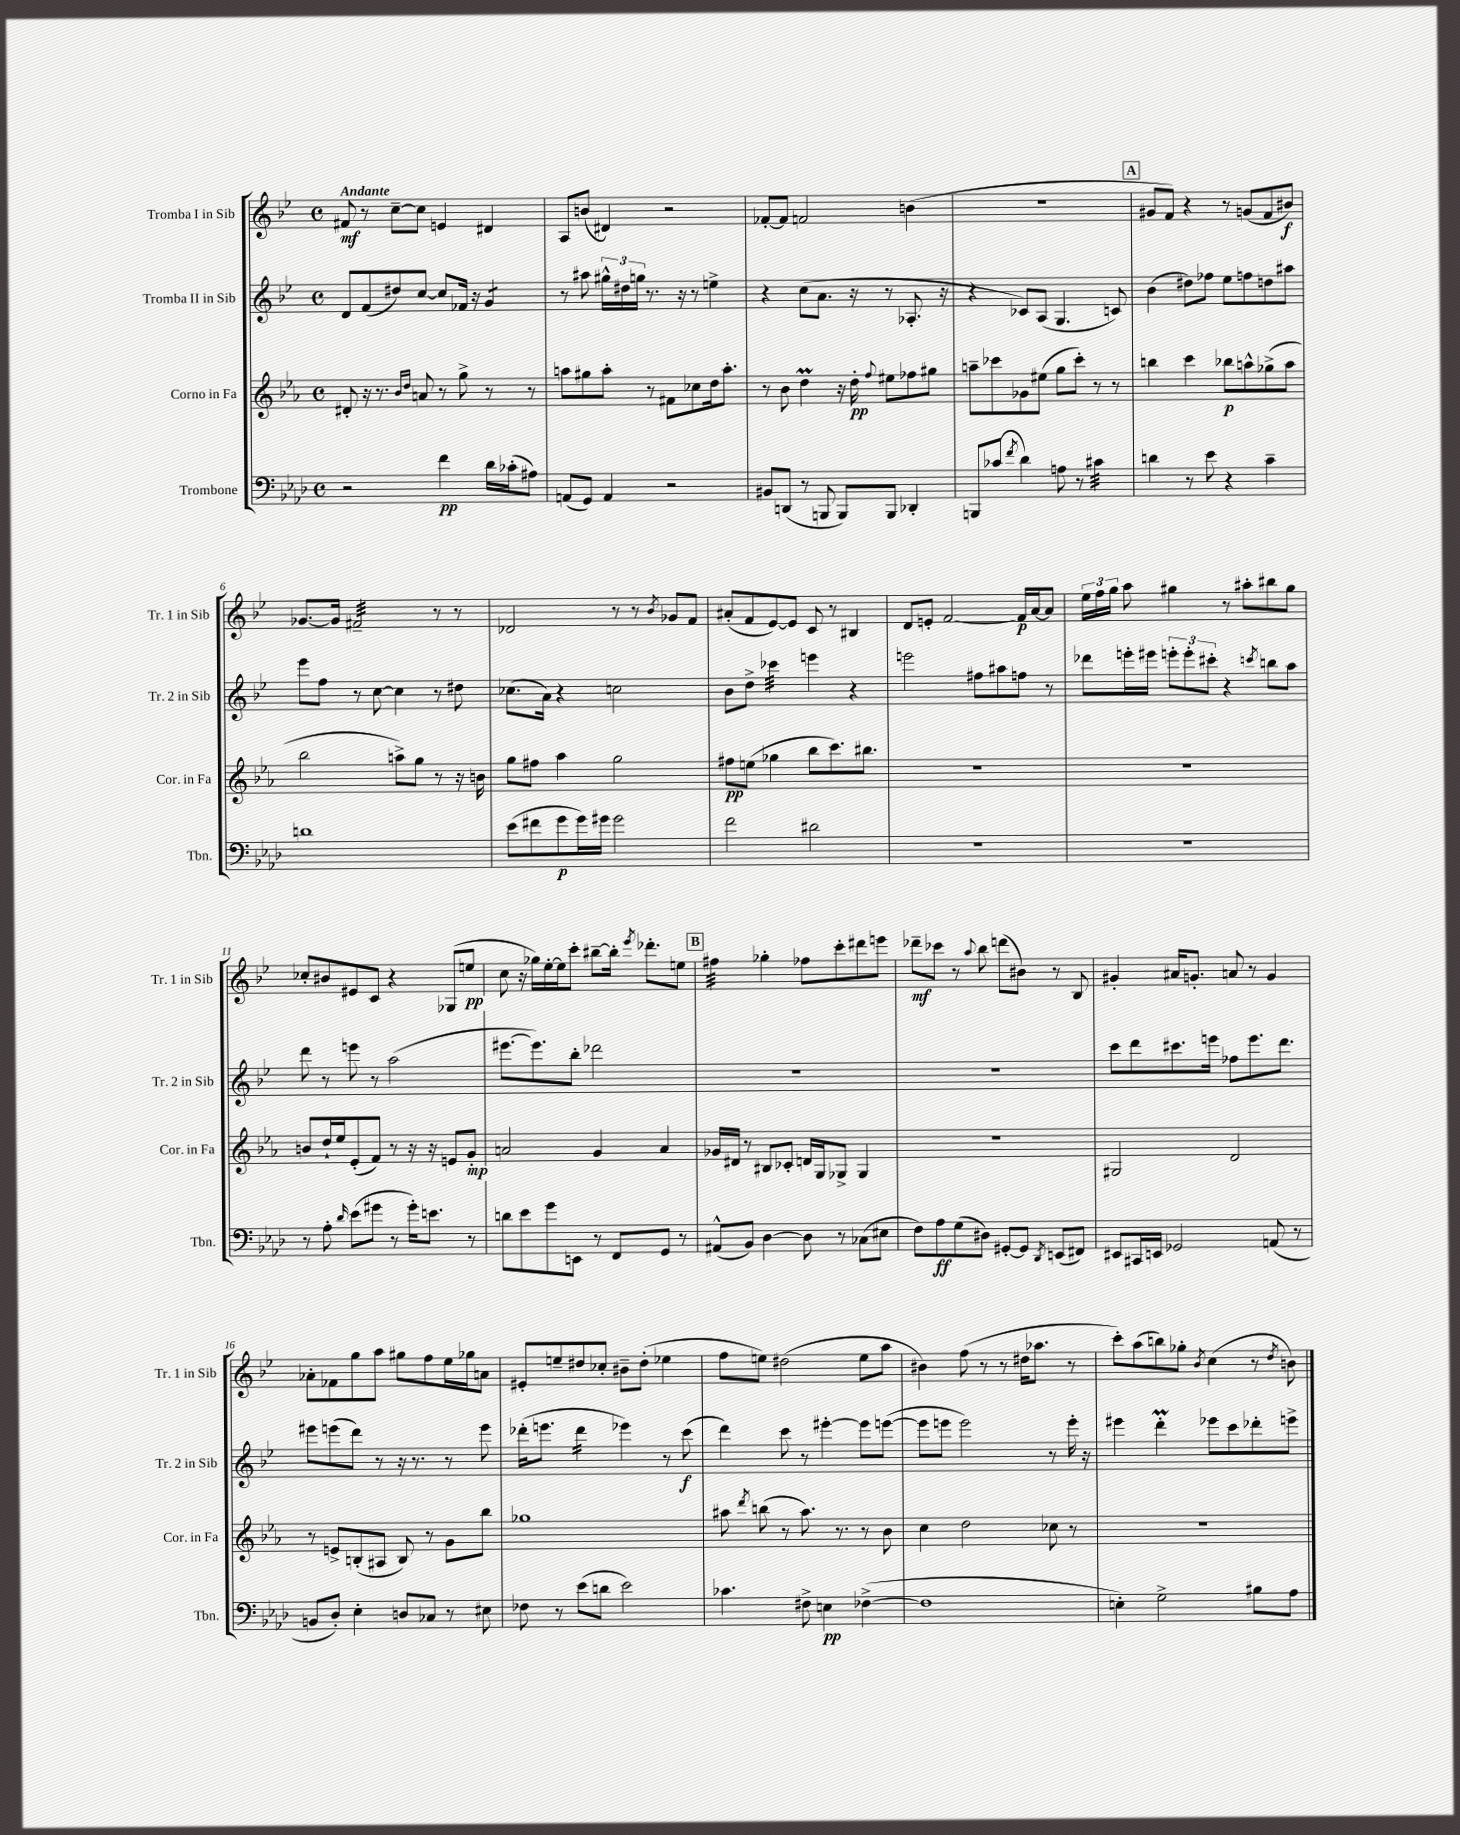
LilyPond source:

<<
\new StaffGroup <<
\new Staff = "s0" \with { instrumentName = "Tromba I in Sib" shortInstrumentName = "Tr. 1 in Sib" } {
    \clef treble \key bes \major \defaultTimeSignature \time 4/4 \tempo "Andante"
    \autoBeamOff fis'8\mf r8 c''8[~-- c''8] e'4 dis'4 |
    a8[ b'8]( dis'4) r2 |
    fes'8[~-. fes'8] f'2 b'4( |
    R1 |
    \mark \markup { \box "A" } gis'8[ f'8]) r4 r8 g'8[( f'8 bis'8]\f) |
    ges'8.[~ ges'16] fis'2:32-- r8 r8 |
    des'2 r8 r8 \acciaccatura { bes'8 } ges'8[ f'8] |
    ais'8[-.( f'8 ees'8~) ees'8] c'8 r8 bis4 |
    d'8[ e'8]-. f'2~ f'16[\p a'16~ a'8] |
    \tuplet 3/2 { ees''16[ f''16 g''16] } a''8 gis''4 r8 ais''8[-. bis''8 gis''8] |
    ces''8[-. bis'8 eis'8 c'8] r4 ges8[( e''8]\pp |
    c''8 r16 ges''16[) ees''16~-. ees''16 c'''8]-. bis''8[~-- bis''16]-. \acciaccatura { ees'''8 } des'''8.[-. e''8] |
    \mark \markup { \box "B" } fis''4:32 ges''4-. fes''8[ c'''8-. dis'''8 e'''8] |
    des'''8[--\mf ces'''8] r8 \appoggiatura { a''8 } bes''8 d'''8[( bis'8]) r8 bes8 |
    gis'4-. ais'16[ g'8.]-. a'8 r8 g'4 |
    aes'8[-. fes'8 g''8 a''8] gis''8[ f''8 ees''16 ges''16 a'8] |
    eis'8[-. e''8-- dis''8 ces''8]-. bis'8[-- dis''8]-.( ees''4 |
    f''8[ e''8]) dis''2( e''8[ a''8] |
    bis'4) f''8( r8 r8 dis''16[ aes''8.] r8 |
    c'''8[-.) a''8( b''8) ges''8]-. \acciaccatura { bes'8 } c''4( r8 \acciaccatura { d''8 } b'8) \bar "|." |
}
\new Staff = "s1" \with { instrumentName = "Tromba II in Sib" shortInstrumentName = "Tr. 2 in Sib" } {
    \clef treble \key bes \major \defaultTimeSignature \time 4/4
    \autoBeamOff d'8[ f'8( dis''8) c''8]~ c''8[ fes'16] r16 g'4:8 |
    r8 ais''8 \tuplet 3/2 { gis''16[-^ dis''16 g''16] } r8. r16 r8 e''4-> |
    r4 c''8[( a'8.] r16 r8 aes8.-. r16 |
    r4 ces'8[) a8]( g4. c'8) |
    \mark \markup { \box "A" } bes'4( dis''8[) fes''8] ees''8[ f''8 d''8 ais''8] |
    ees'''8[ f''8] r8 c''8~ c''4 r8 dis''8 |
    ces''8.[( a'16]) r4 c''2 |
    bes'8[ d''8]-> ces'''4:32 e'''4 r4 |
    e'''2 fis''8[ ais''8 f''8] r8 |
    des'''8[ e'''16-. eis'''16] \tuplet 3/2 { e'''8[-. e'''8-. cis'''8]-. } r4 \acciaccatura { c'''8 } b''8[ a''8] |
    d'''8 r8 e'''8 r8 a''2( |
    eis'''8.[~ eis'''8.) bes''8]-. des'''2 |
    \mark \markup { \box "B" } R1 |
    R1 |
    c'''8[ d'''8 cis'''8. e'''16] fes''8[ e'''8. d'''8.] |
    eis'''8[ e'''8( d'''8]) r8 r16 r8. r8 e'''8 |
    des'''16[-.( e'''8.] des'''4:16 ees'''4) r8 c'''8\f( |
    d'''4) c'''8 r8 eis'''4~-. eis'''8[ e'''8]~( |
    e'''8[ e'''8] e'''2) r8 e'''16-. r16 |
    eis'''4 d'''4-.\prall ees'''8[ c'''8 des'''8-. e'''8]-> \bar "|." |
}
\new Staff = "s2" \with { instrumentName = "Corno in Fa" shortInstrumentName = "Cor. in Fa" } {
    \clef treble \key ees \major \defaultTimeSignature \time 4/4
    \autoBeamOff dis'8-. r16 r8. \grace { bes'16[ d''16] } a'8 r8 g''8-> r8 r8 |
    a''8[ gis''8 a''8]-. r8 fis'8[ ces''8 d''16 a''8.]-. |
    r8 bes'8 d''4\prall r16 d''16-.\pp \appoggiatura { f''8 } eis''8[ fes''8 gis''8] |
    a''8[-- ces'''8 ges'8 eis''8]( g''8[ ces'''8]-.) r8 r8 |
    \mark \markup { \box "A" } b''4 c'''4 bes''8[\p a''8-^ ges''8->( a''8] |
    bes''2 a''8[->) g''8] r8 r16 b'16 |
    g''8[ fis''8] aes''4 g''2 |
    fis''8[\pp e''8]( ges''4 bes''8[ c'''8.) bis''8.] |
    R1 |
    R1 |
    b'8[ d''16-! ees''16 ees'8-.( f'8]) r8 r16 r16 e'8[ g'8]-.\mp |
    a'2 g'4 a'4 |
    \mark \markup { \box "B" } ges'16[ dis'16] r8 bis8[ ces'8]-. d'16[ g16 ges8]-> ges4 |
    r1 |
    gis2 d'2 |
    r8 e'8[-> b8-.( ais8] b8) r8 g'8[ bes''8] |
    ges''1 |
    ais''8 \acciaccatura { d'''8 } b''8( r8 ais''8.) r8. r8 bes'8 |
    c''4 d''2 ces''8 r8 |
    R1 \bar "|." |
}
\new Staff = "s3" \with { instrumentName = "Trombone" shortInstrumentName = "Tbn." } {
    \clef bass \key aes \major \defaultTimeSignature \time 4/4
    \autoBeamOff r2 f'4\pp des'16[ ces'16-.( ais8]) |
    a,8[( g,8]) a,4 r2 |
    bis,8[ d,8]( r8 b,,8 b,,8[) b,,8] des,4-. |
    b,,8[ ces'8]( \acciaccatura { f'8 } des'4) a8 r8 cis'4:32 |
    \mark \markup { \box "A" } d'4 r8 ees'8 r4 c'4-- |
    d'1 |
    ees'8[( fis'8 g'8\p g'16) gis'16] gis'2 |
    f'2 dis'2 |
    R1 |
    R1 |
    r8 aes8-. \grace { des'16 } ees'8[( gis'8] r8 gis'16[-.) e'8.] r8 |
    d'8[ ees'8 g'8 e,8] r8 f,8[ g,8] r8 |
    \mark \markup { \box "B" } ais,8[-^( bes,8]) des4~ des8 r8 ces8[( eis8] |
    f8[) aes8\ff g8( dis8]) gis,8[~-. gis,8] \acciaccatura { des,8 } e,8[( fis,8]) |
    eis,8[ cis,16 e,16] ges,2 a,8( r8 |
    b,8[ des8]-.) ees4-. d8[ ces8] r8 eis8 |
    fes8 r8 ees'8[( d'8] ees'2) |
    ces'4. fis8-> e4\pp fes4~->( |
    fes1 |
    e4-.) g2-> bis8[ aes8] \bar "|." |
}
>>
>>
